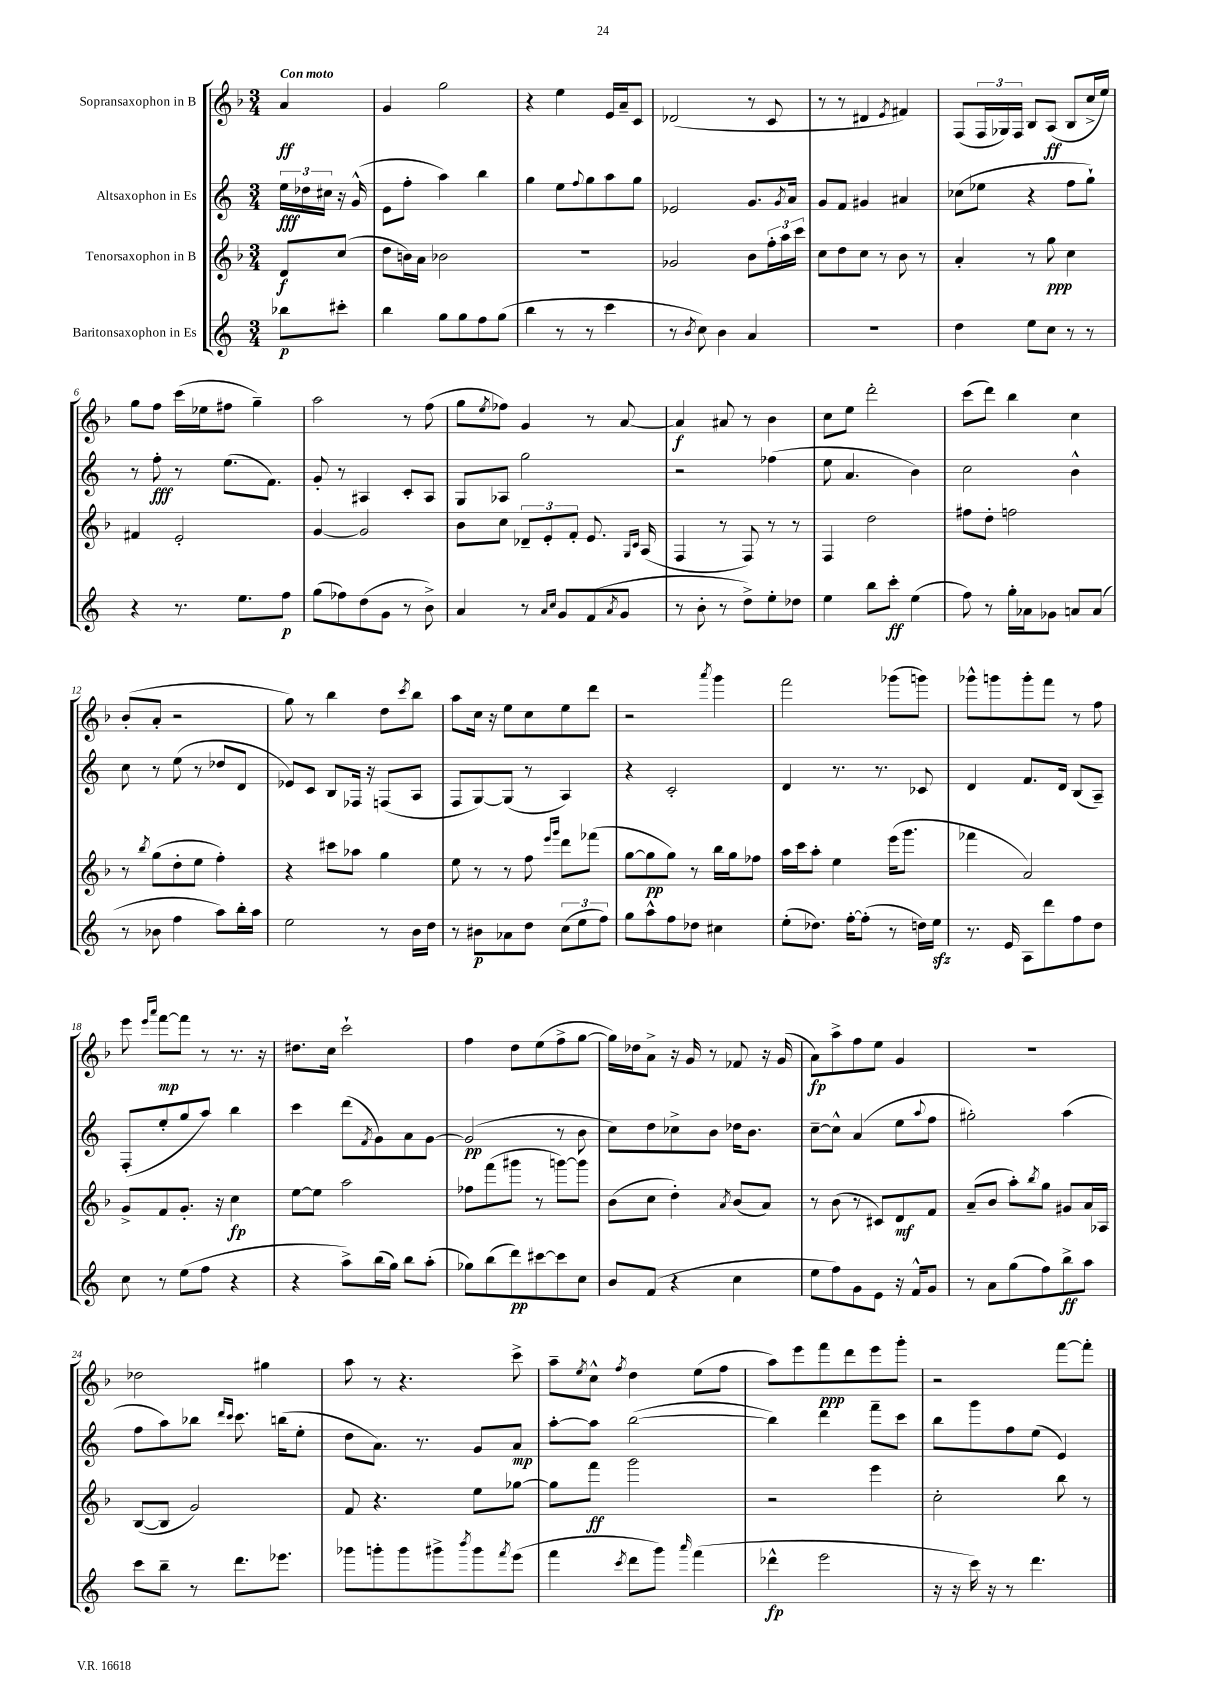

**kern	**kern	**kern	**kern
*staff4	*staff3	*staff2	*staff1
*clefG2	*clefG2	*clefG2	*clefG2
*k[]	*k[b-]	*k[]	*k[b-]
*M3/4	*M3/4	*M3/4	*M3/4
8bb-	8d	24ee	4a
.	.	24dd-	.
.	.	24cc#	.
8ccc#'	(8cc	16r	.
.	.	(16g^^	.
=	=	=	=
4bb	8dd	8e	4g
.	16b)	8ff'	.
.	16a	.	.
8gg	2b-	4aa)	2gg
8gg	.	.	.
8ff	.	4bb	.
(8gg	.	.	.
=	=	=	=
4bb	2.r	4gg	4r
8r	.	8ee	4ee
.	.	8qqff	.
8r	.	8gg	.
4ccc	.	8aa	16e
.	.	.	16a~
.	.	8gg	8c
=	=	=	=
8r	2g-	2e-	(2d-
8qb	.	.	.
8cc)	.	.	.
4b	.	.	.
4a	8b-	8.g	8r
.	24ff'	.	8c
.	24aa	.	.
.	.	8qg	.
.	.	16a	.
.	24ccc	.	.
=	=	=	=
2.r	8cc	8g	8r
.	8dd	8f	8r
.	8cc	4g#	4d#
.	8r	.	.
.	.	.	8qe
.	8b-	4a#	4f#)
.	8r	.	.
=	=	=	=
4dd	4a'	(8cc-	(8F
.	.	8ee-	24F
.	.	.	24G-)
.	.	.	24F
8ee	8r	4r	8B-
8cc	8gg	.	(8A
8r	4cc	8ff	8B-
8r	.	8gg`)	16cc^
.	.	.	16ee)
=	=	=	=
4r	4f#	8r	8gg
.	.	8ff'	8ff
8.r	2e'	8r	(16ccc
.	.	.	16ee-
.	.	(8.ee	8ff#
8.ee	.	.	.
.	.	.	4gg~)
.	.	8.f)	.
8ff	.	.	.
=	=	=	=
(8gg	[4g	8g'	2aa
8ff-)	.	8r	.
(8dd	2g]	4A#	.
8g	.	.	.
8r	.	8c'	8r
8b^)	.	8A#	(8ff
=	=	=	=
4a	8b-	8G	8gg
.	.	.	8qee
.	8cc	8A-	8ff-)
8r	12d-~	2gg	4g
.	12e'	.	.
16qqa	.	.	.
16qqcc	.	.	.
8g	.	.	.
.	12f'	.	.
(8f	8.e	.	8r
8qa	.	.	.
8g	.	.	[8a
.	16qqG	.	.
.	16qqc	.	.
.	(16A	.	.
=	=	=	=
8r	4F	2r	4a]
8b'	.	.	.
8r	8r	.	8a#
8dd^)	8F)	.	8r
8ee'	8r	(4ff-	4b-
8dd-	8r	.	.
=	=	=	=
4ee	4F	8ee	8cc
.	.	4.a	8ee
8bb	2dd	.	2ddd'
8ccc'	.	.	.
(4ee	.	4b)	.
=	=	=	=
8ff)	8ff#	2cc	(8ccc
8r	8dd'	.	8ddd)
16gg'	2ff	.	4bb-
16a-	.	.	.
8g-	.	.	.
8a	.	4b^^	4cc
(8a	.	.	.
=	=	=	=
8r	8r	8cc	(8b-'
.	8qbb-	.	.
8b-	(8gg	8r	8a'
4ff	8dd'	(8ee	2r
.	8ee	8r	.
8aa)	4ff')	8dd-	.
16bb'	.	8d	.
16aa	.	.	.
=	=	=	=
2ee	4r	8e-)	8gg)
.	.	8c	8r
.	8ccc#	8B	4bb-
.	8aa-	16F-	.
.	.	16r	.
8r	4gg	(8F	8dd
.	.	.	8qccc
16b	.	8A	8bb-
16dd	.	.	.
=	=	=	=
8r	8ee	8F	8aa
8b#	8r	[8G)	16cc
.	.	.	16r
8a-	8r	(8G]	8ee
8dd	8ff	8r	8cc
.	16qqeee	.	.
.	16qqggg	.	.
(12cc	8ddd	4A)	8ee
12ee	.	.	.
.	(8fff-	.	8ddd
12ff)	.	.	.
=	=	=	=
8gg	[8gg	4r	2r
8aa^^	8gg]	.	.
8ff	8gg)	2c'	.
8dd-	8r	.	.
.	.	.	8qaaa
4cc#	16bb-	.	4ggg
.	16gg	.	.
.	8ff-	.	.
=	=	=	=
(8ee'	16aa	4d	2fff
.	16ccc	.	.
8.dd-)	8aa'	.	.
.	4ee	8.r	.
[16ff'	.	.	.
(8ff']	.	.	.
.	.	8.r	.
8r	(16eee	.	(8ggg-
.	8.ggg	.	.
16dd)	.	8c-	8ggg)
16ee	.	.	.
=	=	=	=
8.r	4fff-	4d	8ggg-^^
.	.	.	8ggg
16e	.	.	.
8A	2a)	8.f	8ggg'
8ddd	.	.	8fff
.	.	16d	.
8ff	.	(8B	8r
8dd	.	8A~)	8ff
=	=	=	=
8cc	8g^	(8F'	8eee
.	.	.	16qqeee
.	.	.	16qqaaa
8r	8f	8ee'	[8fff
(8ee	8.g'	8gg	8fff]
8ff	.	8aa)	8r
.	16r	.	.
4r	4cc	4bb	8.r
.	.	.	16r
=	=	=	=
4r	[8ee	4ccc	8.dd#
.	8ee]	.	.
.	.	.	16cc
8aa^)	2aa	(8ddd	2ccc`
.	.	8qf	.
(16bb	.	8g)	.
16gg)	.	.	.
8bb	.	8a	.
(8aa'	.	[8g	.
=	=	=	=
8gg-)	8ff-	(2g]	4ff
(8bb	(8fff	.	.
8ddd)	8ggg#	.	8dd
[8ccc#	8r	.	(8ee
8ccc#]	[8ggg)	8r	8ff^
8cc	8ggg]	8b	[8gg
=	=	=	=
8b	(8b-	8cc)	16gg])
.	.	.	16dd-
(8f	8cc	8dd	8a^
4r	4dd')	8cc-^	16r
.	.	.	16g
.	.	8b	8r
.	8qa	.	.
4cc	(8b-	16dd-	8f-
.	.	8.b	.
.	8a)	.	16r
.	.	.	(16g
=	=	=	=
8ee	8r	[8cc~	8a)
8ff)	(8b-	8cc^^]	8aa^
8g	8r	(4a	8ff
8e	8c#)	.	8ee
16r	8d	8ee	4g
16f^^	.	.	.
.	.	8qqaa	.
8g	8f	8ff	.
=	=	=	=
8r	(8a~	2gg#')	2.r
8a	8b-	.	.
(8gg	8aa')	.	.
.	8qbb-	.	.
8ff)	8gg	.	.
8bb^	8g#	(4aa	.
8aa	16a	.	.
.	16A-	.	.
=	=	=	=
8ccc	([8B-	8ff	2dd-
8bb~	8B-]	8aa)	.
8r	2g)	8bb-	.
.	.	16qqddd	.
.	.	16qqccc	.
8.ddd	.	8.ccc	.
.	.	.	4gg#
8.eee-	.	(16bb	.
.	.	8ee'	.
=	=	=	=
8ggg-	8f	8dd	8aa
8ggg'	4.r	8.a)	8r
8ggg	.	.	4.r
.	.	8.r	.
8ggg#^	.	.	.
8qbbb	.	.	.
8ggg#	8ee	8g	.
8qfff	.	.	.
(8eee	[8gg-	8a	8ccc^
=	=	=	=
4fff	8gg-]	[8aa'	8aa~
.	.	.	8qee
.	8fff	8aa]	8cc^^
8qccc	.	.	8qff
8ddd	2ggg	([2bb	4dd
8ggg)	.	.	.
16qqaaa	.	.	.
(4fff	.	.	(8ee
.	.	.	8ff
=	=	=	=
4ddd-^^	2r	4bb])	8aa)
.	.	.	8eee
2eee	.	4ddd	8fff
.	.	.	8ddd
.	4eee	8fff~	8eee
.	.	8ccc	8ggg'
=	=	=	=
16r	2cc'	8bb	2r
16r	.	.	.
16ccc)	.	8ggg	.
16r	.	.	.
8r	.	8ff	.
4.ddd	.	(8ee	.
.	8bb-	4e)	[8fff
.	8r	.	8fff']
==	==	==	==
*-	*-	*-	*-
